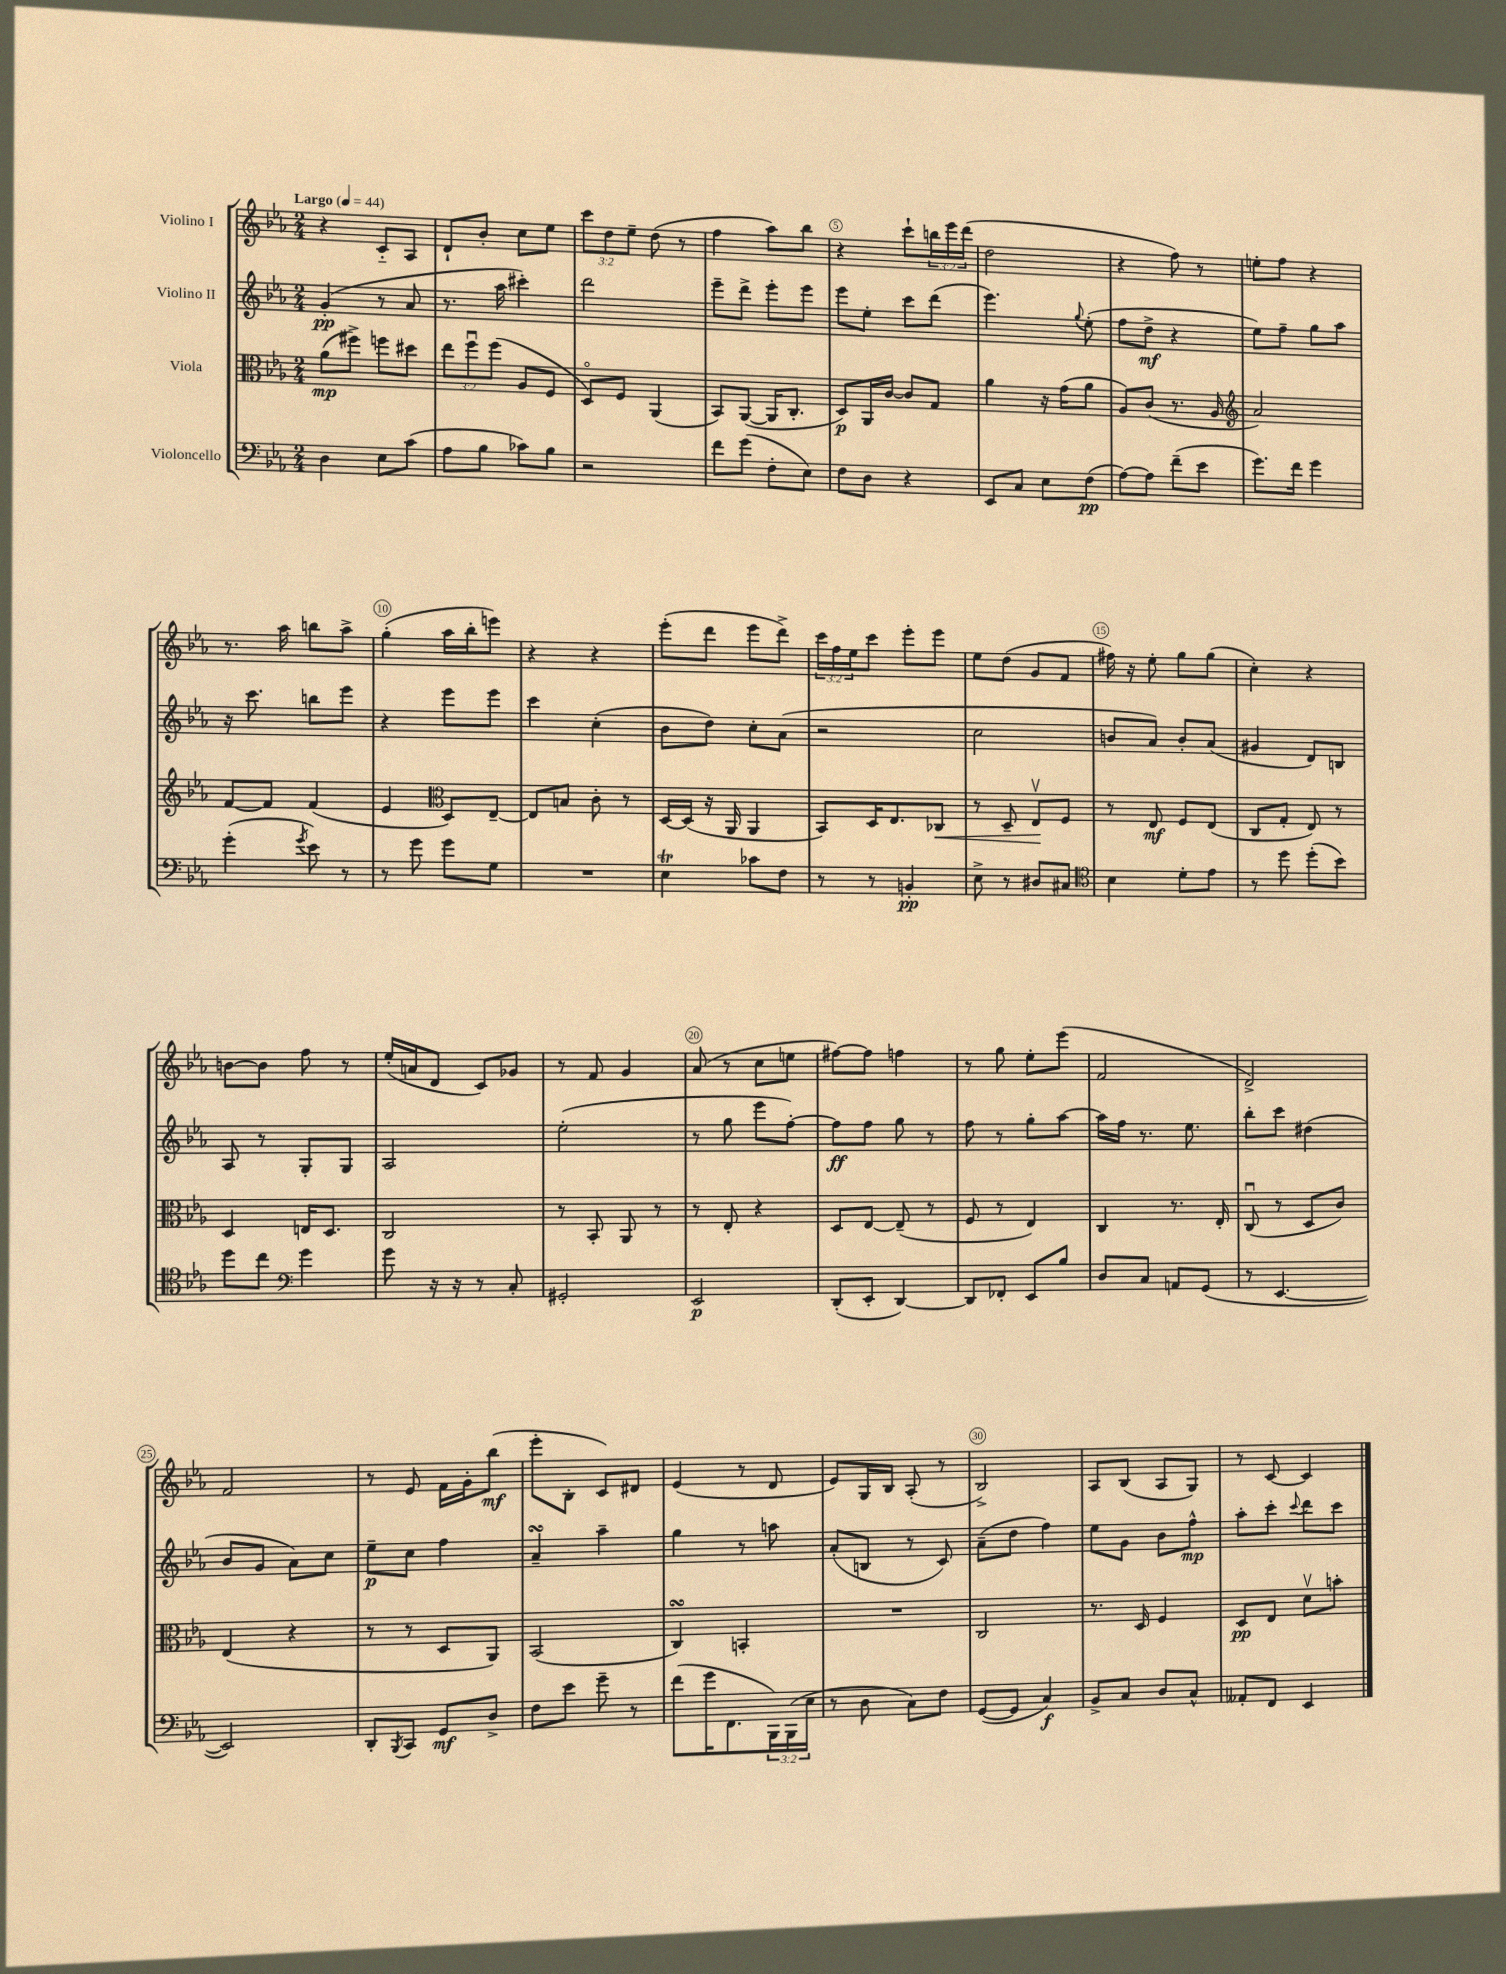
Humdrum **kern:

**kern	**dynam	**kern	**dynam	**kern	**dynam	**kern	**dynam
*part4	*part4	*part3	*part3	*part2	*part2	*part1	*part1
*staff4	*staff4	*staff3	*staff3	*staff2	*staff2	*staff1	*staff1
*I"Violoncello	*	*I"Viola	*	*I"Violino II	*	*I"Violino I	*
*clefF4	*	*clefC3	*	*clefG2	*	*clefG2	*
*k[b-e-a-]	*	*k[b-e-a-]	*	*k[b-e-a-]	*	*k[b-e-a-]	*
*M2/4	*	*M2/4	*	*M2/4	*	*M2/4	*
*MM44	*	*MM44	*	*MM44	*	*MM44	*
=1	=1	=1	=1	=1	=1	=1	=1
!	!	!	!	!	!	!LO:TX:a:B:t=Largo	!
4D\	.	(8a-\L	mp	(4g'/	pp	4r	.
.	.	8ff#X^\J)	.	.	.	.	.
8E-\L	.	8ffn\L	.	8r	.	8c/L	.
(8c\J	.	8dd#X\J	.	8a-/	.	8A-/J	.
=2	=2	=2	=2	=2	=2	=2	=2
8A-\L	.	12ee-\L	.	8.r	.	8d`/L	.
.	.	12ffu\	.	.	.	.	.
8B-\J	.	.	.	.	.	8b-'/J	.
.	.	(12ff\J	.	.	.	.	.
.	.	.	.	16aa-\	.	.	.
8c-X\L)	.	8A-/L	.	4ccc#X'\)	.	8cc\L	.
8B-\J	.	8F/J	.	.	.	8ee-\J	.
=3	=3	=3	=3	=3	=3	=3	=3
2r	.	8D/L)	.	2ddd\	.	12ccc\L	.
.	.	.	.	.	.	12dd\	.
.	.	8F/J	.	.	.	.	.
.	.	.	.	.	.	12ee-~\J	.
.	.	(4AA-/	.	.	.	(8dd\	.
.	.	.	.	.	.	8r	.
=4	=4	=4	=4	=4	=4	=4	=4
8f\L	.	8BB-/L)	.	8eee-~\L	.	4ff\	.
(8g\J	.	([8AA-/J	.	8ddd^\J	.	.	.
8F'\L	.	16AA-/KL]	.	8eee-'\L	.	8aa-\L)	.
.	.	8.C'/J	.	.	.	.	.
8E-\J)	.	.	.	8eee-\J	.	8bb-\J	.
=5	=5	=5	=5	=5	=5	=5	=5
8F\L	.	8D/L)	p	8eee-\L	.	4r	.
8D\J	.	16AA-/L	.	8ee-'\J	.	.	.
.	.	[16c/JJ	.	.	.	.	.
4r	.	8c/L]	.	8ccc\L	.	8ccc`\L	.
.	.	8G/J	.	(8ddd\J	.	24bbn\L	.
.	.	.	.	.	.	24eee-\	.
.	.	.	.	.	.	(24ddd\JJ	.
=6	=6	=6	=6	=6	=6	=6	=6
8EE-/L	.	4a-\	.	4.eee-\)	.	2dd\	.
8C/J	.	.	.	.	.	.	.
8E-\L	.	16r	.	.	.	.	.
.	.	(16g\KL	.	.	.	.	.
.	.	.	.	8qqgg/	.	.	.
(8F\J	pp	8a-\J	.	(8ee-'\	.	.	.
=7	=7	=7	=7	=7	=7	=7	=7
[8A-\L)	.	8A-/L)	.	8ff\L	.	4r	.
8A-\J]	.	(8c/J	.	8dd^\J	mf	.	.
(8f~\L	.	8.r	.	4r	.	8ff\)	.
8e-\J	.	.	.	.	.	8r	.
.	.	16A-/	.	.	.	.	.
=8	=8	=8	=8	=8	=8	=8	=8
*	*	*clefG2	*	*	*	*	*
8.g\L)	.	2a-/)	.	8ee-\L)	.	8een'\L	.
.	.	.	.	8ff~\J	.	8ff\J	.
16f\Jk	.	.	.	.	.	.	.
4g\	.	.	.	8gg\L	.	4r	.
.	.	.	.	8aa-\J	.	.	.
!!LO:LB:g=z
=9	=9	=9	=9	=9	=9	=9	=9
(4g'\	.	[8f/L	.	16r	.	8.r	.
.	.	.	.	8.ccc\	.	.	.
.	.	8f/J]	.	.	.	.	.
.	.	.	.	.	.	16aa-\	.
8qg/	.	.	.	.	.	.	.
8e-\)	.	(4f/	.	8bbn\L	.	8bbn\L	.
8r	.	.	.	8eee-\J	.	8aa-^\J	.
=10	=10	=10	=10	=10	=10	=10	=10
8r	.	4e-/	.	4r	.	(4gg'\	.
8g\	.	.	.	.	.	.	.
*	*	*clefC3	*	*	*	*	*
8g\L	.	8D/L)	.	8eee-\L	.	16aa-\LL	.
.	.	.	.	.	.	16bb-'\J	.
8G\J	.	[8E-~/J	.	8eee-\J	.	8eeen\J)	.
=11	=11	=11	=11	=11	=11	=11	=11
2r	.	8E-/L]	.	4ccc\	.	4r	.
.	.	8Bn/J	.	.	.	.	.
.	.	8c'\	.	(4cc'\	.	4r	.
.	.	8r	.	.	.	.	.
=12	=12	=12	=12	=12	=12	=12	=12
4E-T\	.	[16D/LL	.	8b-\L	.	(8eee-'\L	.
.	.	(16D/JJ]	.	.	.	.	.
.	.	16r	.	8dd\J)	.	8ddd\J	.
.	.	16AA-/	.	.	.	.	.
8c-X\L	.	4AA-/	.	8cc'\L	.	8eee-\L	.
8F\J	.	.	.	(8a-\J	.	8ddd^\J)	.
=13	=13	=13	=13	=13	=13	=13	=13
8r	.	8BB-/L)	.	2r	.	24ccc\LL	.
.	.	.	.	.	.	24ff\	.
.	.	.	.	.	.	24ee-\J	.
8r	.	16D/K	.	.	.	8ccc\J	.
.	.	8.E-/	.	.	.	.	.
4BBn'/	pp	.	.	.	.	8eee-'\L	.
!	!	!	!LO:HP:b	!	!	!	!
.	.	8C-X/J	<	.	.	8eee-\J	.
=14	=14	=14	=14	=14	=14	=14	=14
8E-^\	.	8r	.	2cc\	.	8ee-\L	.
8r	.	8D~/	.	.	.	(8dd\J	.
8D#X/L	.	8E-v/L	.	.	.	8g/L	.
8C#X/J	.	8F/J	[	.	.	8f/J	.
=15	=15	=15	=15	=15	=15	=15	=15
*clefC4	*	*	*	*	*	*	*
4B-\	.	8r	.	8bn/L	.	16ff#X\)	.
.	.	.	.	.	.	16r	.
.	.	8E-/	mf	8a-/J)	.	8ee-'\	.
8d'\L	.	8F/L	.	8b'/L	.	8gg\L	.
8e-\J	.	(8E-/J	.	(8a-/J	.	(8gg\J	.
=16	=16	=16	=16	=16	=16	=16	=16
8r	.	8C/L	.	4g#X/	.	4cc'\)	.
8dd\	.	8G'/J	.	.	.	.	.
(8dd'\L	.	8E-/)	.	8d/L)	.	4r	.
8b-\J)	.	8r	.	8Bn/J	.	.	.
!!LO:LB:g=z
=17	=17	=17	=17	=17	=17	=17	=17
8dd\L	.	4D/	.	8A-/	.	[8bn\L	.
8cc\J	.	.	.	8r	.	8b\J]	.
*clefF4	*	*	*	*	*	*	*
4g\	.	16En/KL	.	8G'/L	.	8ff\	.
.	.	8.D/J	.	.	.	.	.
.	.	.	.	8G/J	.	8r	.
=18	=18	=18	=18	=18	=18	=18	=18
8g\	.	2C/	.	2A-/	.	(16ee-'/LL	.
.	.	.	.	.	.	16an/J	.
16r	.	.	.	.	.	8d/J	.
16r	.	.	.	.	.	.	.
8r	.	.	.	.	.	8c/L)	.
8C'/	.	.	.	.	.	8g-X/J	.
=19	=19	=19	=19	=19	=19	=19	=19
2GG#X'/	.	8r	.	(2ee-'\	.	8r	.
.	.	8BB-'/	.	.	.	8f/	.
.	.	8AA-/	.	.	.	4g/	.
.	.	8r	.	.	.	.	.
=20	=20	=20	=20	=20	=20	=20	=20
2EE-/	p	8r	.	8r	.	(8a-/	.
.	.	8E-'/	.	8gg\	.	8r	.
.	.	4r	.	8eee-\L	.	8cc\L	.
.	.	.	.	[8ff'\J)	.	8een\J	.
=21	=21	=21	=21	=21	=21	=21	=21
(8DD'/L	.	8D/L	.	8ff\L]	ff	[8ff#X\L)	.
8EE-'/J	.	[8E-/J	.	8ff\J	.	8ff#\J]	.
[4DD/)	.	(8E-~/]	.	8gg\	.	4ffn\	.
.	.	8r	.	8r	.	.	.
=22	=22	=22	=22	=22	=22	=22	=22
8DD/L]	.	8F/	.	8ff\	.	8r	.
8FF-X'/J	.	8r	.	8r	.	8gg\	.
8EE-/L	.	4E-/)	.	8gg'\L	.	8ee-'\L	.
8B-/J	.	.	.	[8aa-\J	.	(8eee-\J	.
=23	=23	=23	=23	=23	=23	=23	=23
8D/L	.	4C/	.	16aa-\LL]	.	2f/	.
.	.	.	.	16ff\JJ	.	.	.
8C/J	.	.	.	8.r	.	.	.
8AAn/L	.	8.r	.	.	.	.	.
.	.	.	.	8.ee-\	.	.	.
(8GG/J	.	.	.	.	.	.	.
.	.	16E-'/	.	.	.	.	.
=24	=24	=24	=24	=24	=24	=24	=24
8r	.	(8Cu/	.	8bb-'\L	.	2d^/)	.
[4.EE-/	.	8r	.	8ccc\J	.	.	.
.	.	8D/L	.	(4dd#X\	.	.	.
.	.	8c/J)	.	.	.	.	.
!!LO:LB:g=z
=25	=25	=25	=25	=25	=25	=25	=25
2EE-/])	.	(4E-/	.	8b-/L	.	2f/	.
.	.	.	.	8g/J	.	.	.
.	.	4r	.	8a-\L)	.	.	.
.	.	.	.	8cc\J	.	.	.
=26	=26	=26	=26	=26	=26	=26	=26
8DD'/L	.	8r	.	8ee-~\L	p	8r	.
8qBBB-/	.	.	.	.	.	.	.
8CC/J	.	8r	.	8cc\J	.	8e-/	.
8GG/L	mf	8D/L	.	4ff\	.	16f\LL	.
.	.	.	.	.	.	16g'\J	.
8D^/J	.	8AA-/J)	.	.	.	(8bb-\J	mf
=27	=27	=27	=27	=27	=27	=27	=27
8F\L	.	(2BB-/	.	4a-sSSs~/	.	8eee-'\L	.
8e-\J	.	.	.	.	.	8B-'\J	.
8g~\	.	.	.	4aa-~\	.	8c/L)	.
8r	.	.	.	.	.	8d#X/J	.
=28	=28	=28	=28	=28	=28	=28	=28
(8f\L	.	4CsSSS/)	.	4gg\	.	(4e-/	.
16g\K	.	.	.	.	.	.	.
8.FF\	.	.	.	.	.	.	.
.	.	4BBn'/	.	8r	.	8r	.
24BBB-\L)	.	.	.	8aan\	.	8d/	.
(24BBB-\	.	.	.	.	.	.	.
24E-\JJ	.	.	.	.	.	.	.
=29	=29	=29	=29	=29	=29	=29	=29
8r	.	2r	.	(8a-'/L	.	8e-/L)	.
8D\	.	.	.	8Bn/J	.	16G/L	.
.	.	.	.	.	.	16B-/JJ	.
8C\L)	.	.	.	8r	.	(8A-'/	.
8F\J	.	.	.	8c/)	.	8r	.
=30	=30	=30	=30	=30	=30	=30	=30
([8GG/L	.	2C/	.	(8a-~\L	.	2B-^/)	.
8GG/J]	.	.	.	8dd\J	.	.	.
4C/)	f	.	.	4ff\)	.	.	.
=31	=31	=31	=31	=31	=31	=31	=31
8BB-^/L	.	8.r	.	8ee-\L	.	8A-/L	.
8C/J	.	.	.	8g\J	.	(8B-/J	.
.	.	16D/	.	.	.	.	.
8D/L	.	4F/	.	8b-\L	.	8A-/L	.
8C^^/J	.	.	.	8ff^^\J	mp	8G/J)	.
=32	=32	=32	=32	=32	=32	=32	=32
8AA--X'/L	.	8D/L	pp	8aa-'\L	.	8r	.
8FF/J	.	8E-/J	.	8ccc'\J	.	[8c/	.
.	.	.	.	8qqccc/	.	.	.
4EE-/	.	8dv\L	.	8ddd\L	.	4c/]	.
.	.	8bn'\J	.	8ccc\J	.	.	.
==	==	==	==	==	==	==	==
*-	*-	*-	*-	*-	*-	*-	*-
